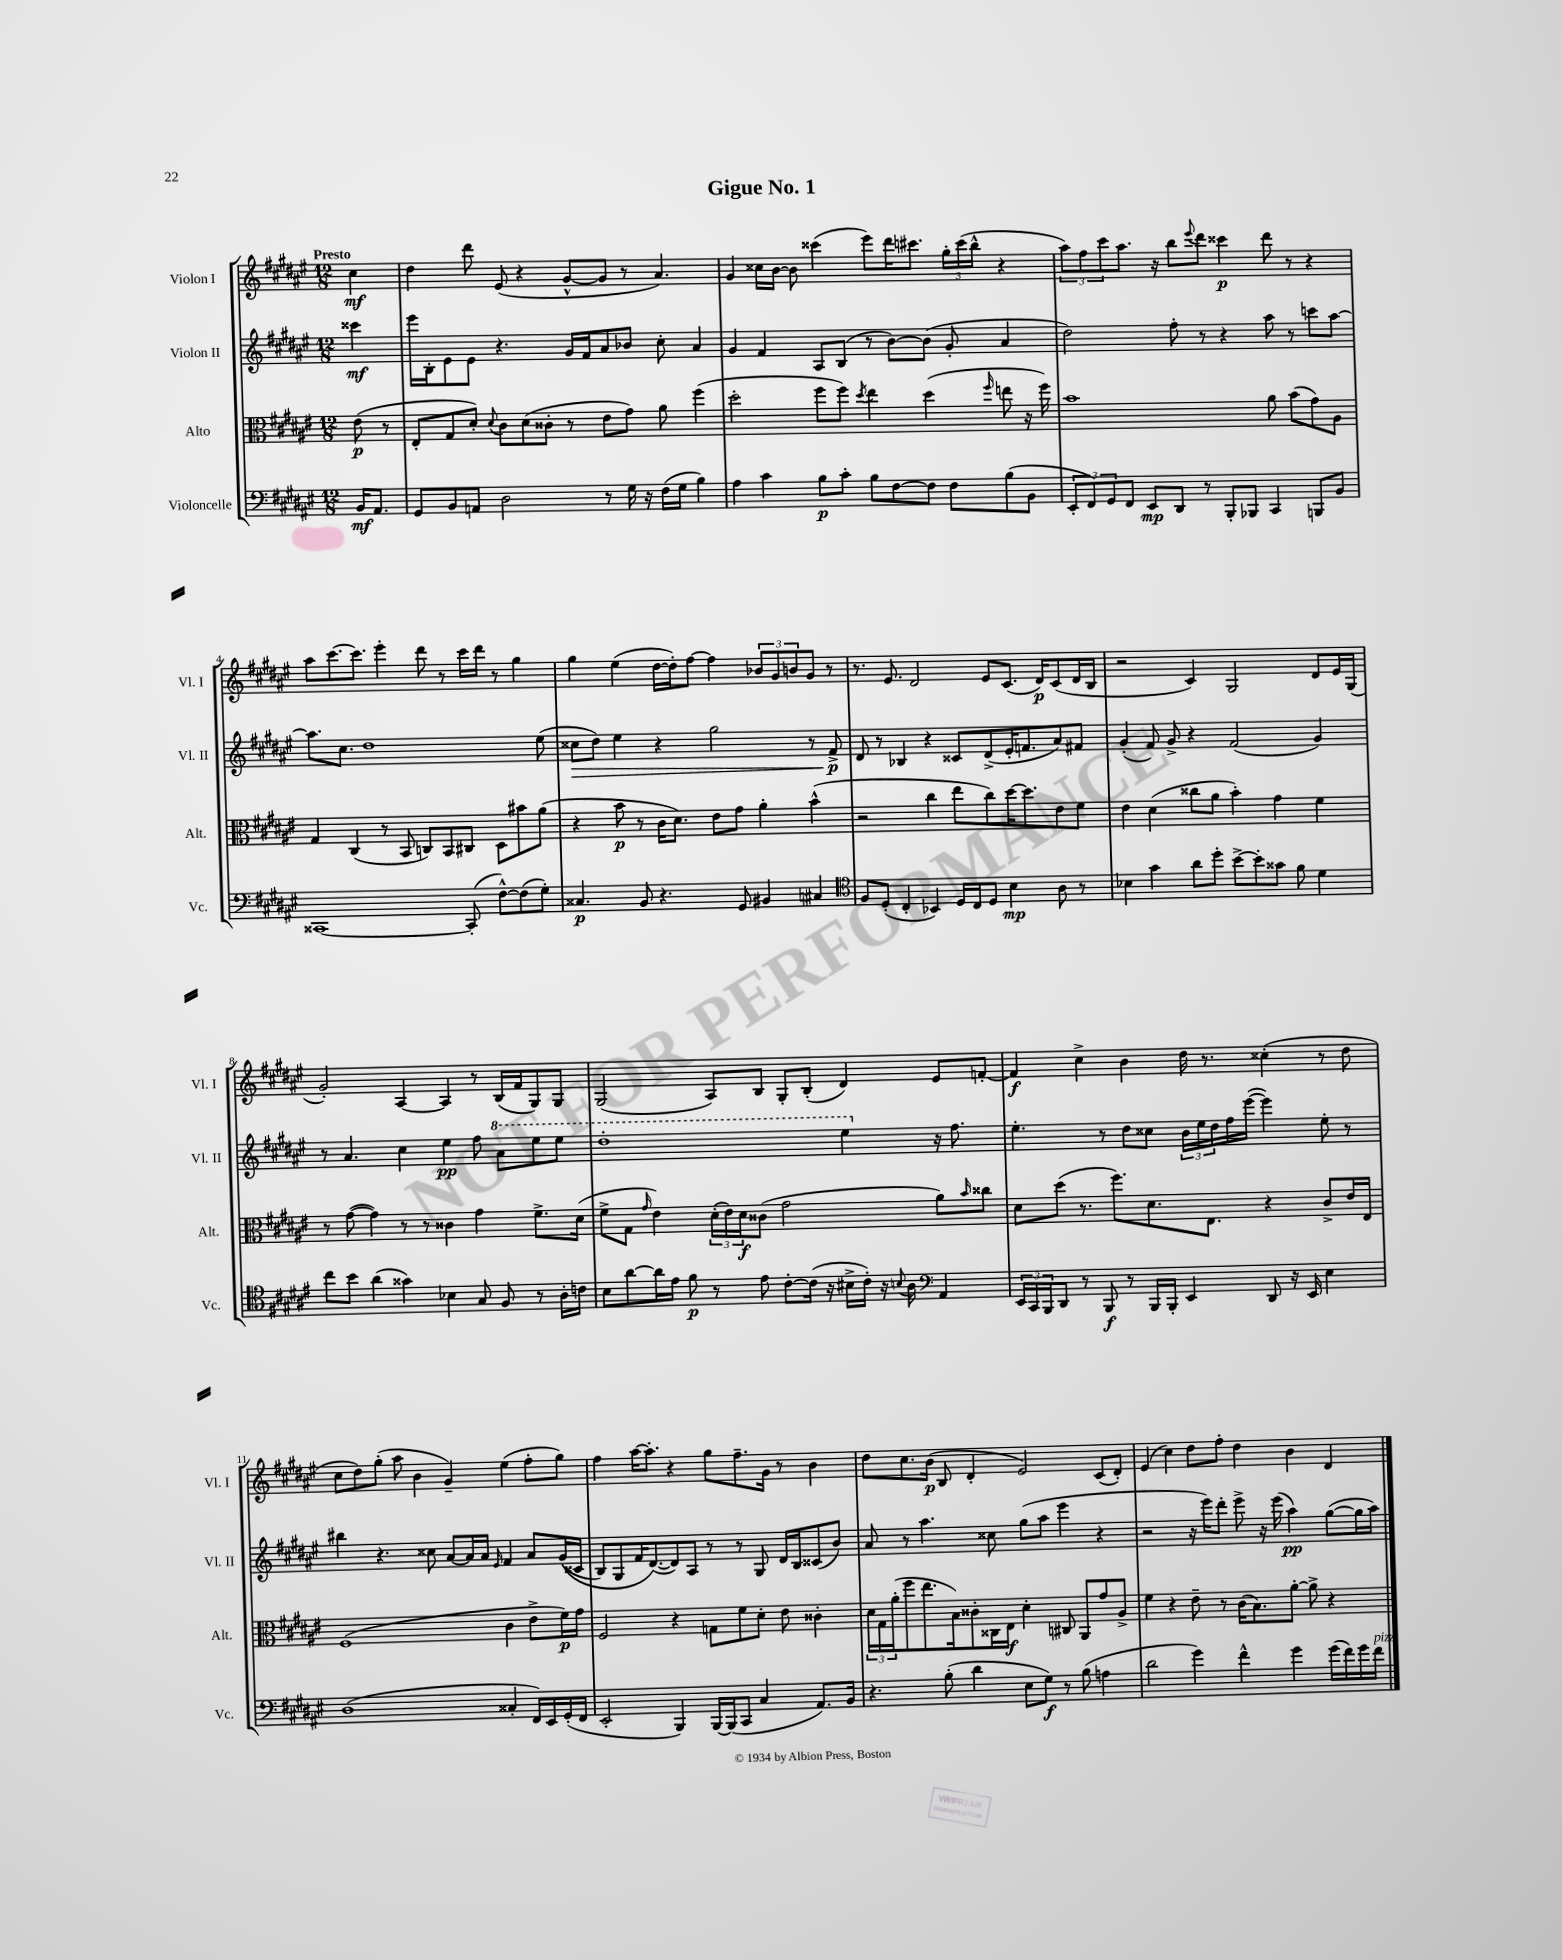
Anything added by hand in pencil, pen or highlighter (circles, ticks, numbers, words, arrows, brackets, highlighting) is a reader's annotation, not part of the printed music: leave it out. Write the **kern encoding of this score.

**kern	**dynam	**kern	**dynam	**kern	**dynam	**kern	**dynam
*part4	*part4	*part3	*part3	*part2	*part2	*part1	*part1
*staff4	*staff4	*staff3	*staff3	*staff2	*staff2	*staff1	*staff1
*I"Violoncelle	*	*I"Alto	*	*I"Violon II	*	*I"Violon I	*
*I'Vc.	*	*I'Alt.	*	*I'Vl. II	*	*I'Vl. I	*
*clefF4	*	*clefC3	*	*clefG2	*	*clefG2	*
*k[f#c#g#d#a#e#]	*	*k[f#c#g#d#a#e#]	*	*k[f#c#g#d#a#e#]	*	*k[f#c#g#d#a#e#]	*
*M12/8	*	*M12/8	*	*M12/8	*	*M12/8	*
=	=	=	=	=	=	=	=
!	!	!	!	!	!	!LO:TX:a:B:t=Presto	!
16BB/KL	mf	(8e#\	p	4ccc##X\	mf	4cc#\	mf
8.AA#/J	.	.	.	.	.	.	.
.	.	8r	.	.	.	.	.
=1	=1	=1	=1	=1	=1	=1	=1
8GG#/L	.	8E#'/L	.	16eee#\LL	.	4dd#\	.
.	.	.	.	16B'\J	.	.	.
8BB/	.	8G#/	.	8e#\	.	.	.
8AAn/J	.	8d#'/J)	.	8e#\J	.	8ddd#\	.
.	.	8qqd#/	.	.	.	.	.
2D#\	.	8c#\L	.	4.r	.	(8e#/	.
.	.	(8d#\	.	.	.	4r	.
.	.	8c##X'\J	.	.	.	.	.
.	.	8r	.	16g#/LL	.	[8g#^^/L	.
.	.	.	.	16f#/J	.	.	.
8r	.	8e#\L	.	8a#/	.	8g#/J]	.
16G#\	.	8g#\J)	.	8b-X/J	.	8r	.
16r	.	.	.	.	.	.	.
(16F#\LL	.	8a#\	.	8cc#'\	.	4.a#/)	.
16G#\JJ	.	.	.	.	.	.	.
4B\)	.	(4ff#\	.	4a#/	.	.	.
=2	=2	=2	=2	=2	=2	=2	=2
4A#\	.	2dd#'\	.	4g#/	.	4g#/	.
4c#\	.	.	.	4f#/	.	16cc##X\LL	.
.	.	.	.	.	.	[16b\JJ	.
.	.	.	.	.	.	8b\]	.
8B\L	p	8ff#\L	.	8A#/L	.	(4ccc##X\	.
8c#'\J	.	8ff#\J)	.	(8B/J	.	.	.
.	.	8qdd#/	.	.	.	.	.
8B\L	.	4ee#\	.	8r	.	8eee#\L)	.
[8F#\	.	.	.	[8b\L)	.	16ddd#\K	.
.	.	.	.	.	.	8.ccc#X\J	.
8F#\J]	.	(4dd#\	.	(8b\J]	.	.	.
8F#\L	.	.	.	8g#'/	.	24gg#'\LL	.
.	.	.	.	.	.	(24ccc#\	.
.	.	.	.	.	.	24bb^^\JJ	.
.	.	16qqff#/	.	.	.	.	.
(8B\	.	8een\	.	4a#/	.	4r	.
8BB\J	.	16r	.	.	.	.	.
.	.	16ff#\)	.	.	.	.	.
=3	=3	=3	=3	=3	=3	=3	=3
12EE#'/L	.	1b	.	2dd#\)	.	12aa#\L)	.
12FF#/)	.	.	.	.	.	12ff#\	.
12GG#/	.	.	.	.	.	12ccc#\	.
8FF#/J	.	.	.	.	.	8.aa#\J	.
8EE#/L	mp	.	.	.	.	.	.
.	.	.	.	.	.	16r	.
8DD#/J	.	.	.	8ff#'\	.	8bb\L	.
.	.	.	.	.	.	8qqeee#/	.
8r	.	.	.	8r	.	8ddd#\J	.
8BBB'/L	.	.	.	4r	.	4ccc##X\	p
8BBB-X/J	.	.	.	.	.	.	.
4CC#/	.	8a#\	.	8aa#\	.	8ddd#\	.
.	.	(8b\L	.	8r	.	8r	.
8BBBn/L	.	8g#\)	.	8cccn\L	.	4r	.
8BB/J	.	8A#\J	.	[8aa#\J	.	.	.
!!LO:LB:g=z
=4	=4	=4	=4	=4	=4	=4	=4
[1CC##X	.	4G#/	.	8.aa#\L]	.	8aa#\L	.
.	.	.	.	.	.	[8.ccc#\	.
.	.	.	.	8.cc#\J	.	.	.
.	.	(4C#/	.	.	.	.	.
.	.	.	.	.	.	8.ccc#\J]	.
.	.	.	.	1dd#	.	.	.
.	.	8r	.	.	.	4eee#'\	.
.	.	8BB/	.	.	.	.	.
.	.	8Cn/L)	.	.	.	8ddd#\	.
.	.	8BB/	.	.	.	8r	.
(8CC##'/]	.	8C#X/J	.	.	.	16ccc#\LL	.
.	.	.	.	.	.	16ddd#\JJ	.
[8F#^^\L)	.	8D#\L	.	.	.	8r	.
(8F#\]	.	8b#X\	.	.	.	4gg#\	.
8G#'\J)	.	(8a#\J	.	(8ee#\	.	.	.
=5	=5	=5	=5	=5	=5	=5	=5
!	!	!	!	!	!LO:HP:b	!	!
4.C##X/	p	4r	.	8cc##X\L	>	4gg#\	.
.	.	.	.	8dd#\J)	.	.	.
.	.	8b\	p	4ee#\	.	(4ee#\	.
8BB/	.	8r	.	.	.	.	.
4.r	.	16c#\KL	.	4r	.	[16dd#\LL	.
.	.	8.d#\J)	.	.	.	16dd#'\J])	.
.	.	.	.	.	.	[8ff#\J	.
.	.	8e#\L	.	2gg#\	.	4ff#\]	.
8GG#/	.	8g#\J	.	.	.	.	.
4BB#X/	.	4a#'\	.	.	.	12b-X/L	.
.	.	.	.	.	.	12g#/	.
.	.	.	.	.	.	12bn/	.
4C#X/	.	(4b^^\	.	8r	.	8g#/J	.
.	.	.	.	8f#^/	p	8r	.
.	.	.	.	.	]	.	.
=6	=6	=6	=6	=6	=6	=6	=6
*clefC4	*	*	*	*	*	*	*
8F#/L	.	2r	.	8d#/	.	8.r	.
(8D#'/J	.	.	.	8r	.	.	.
.	.	.	.	.	.	8.e#/	.
4C#'/	.	.	.	4B-X/	.	.	.
.	.	.	.	.	.	2d#/	.
4BB-X/)	.	4cc#\	.	4r	.	.	.
16D#/LL	.	8ee#\L	.	8c##X/L	.	.	.
16C#/J	.	.	.	.	.	.	.
8D#/J	.	8cc#\)	.	(8d#^/	.	8e#/L	.
4B\	mp	[16dd#\K	.	16e#'/K	.	(8.c#/J	.
.	.	8.dd#\]	.	8.fn/	.	.	.
.	.	.	.	.	.	16d#/KL)	p
8A#\	.	8e#\	.	8a#/)	.	(8c#/	.
8r	.	8f#\J	.	8f#X/J	.	16d#/L	.
.	.	.	.	.	.	16B/JJ	.
=7	=7	=7	=7	=7	=7	=7	=7
4B-X\	.	4e#\	.	(4g#'/	.	2r	.
4g#\	.	(4d#\	.	8f#/)	.	.	.
.	.	.	.	8g#^/	.	.	.
8a#\L	.	8cc##X\L	.	4r	.	4c#/)	.
8dd#'\J	.	8a#\J	.	.	.	.	.
[8b^\L	.	4b'\)	.	(2f#/	.	2G#/	.
8b'\]	.	.	.	.	.	.	.
8g##X\J	.	4g#\	.	.	.	.	.
8f#\	.	.	.	.	.	.	.
4d#\	.	4f#\	.	4g#/)	.	8d#/L	.
.	.	.	.	.	.	16e#/L	.
.	.	.	.	.	.	(16G#/JJ	.
!!LO:LB:g=z
=8	=8	=8	=8	=8	=8	=8	=8
8cc#\L	.	8r	.	8r	.	2g#'/)	.
8b\J	.	([8g#\	.	4.a#/	.	.	.
(4a#\	.	4g#\])	.	.	.	.	.
4g##X\)	.	8r	.	4cc#\	.	[4A#/	.
.	.	8r	.	.	.	.	.
4B-X\	.	4c##X\	.	4ee#\	pp	4A#/]	.
8G#/	.	4g#\	.	8ff#\	.	8r	.
*	*	*	*	*8va	*	*	*
8F#/	.	.	.	8aa#\L	.	(16B/LL	.
.	.	.	.	.	.	16f#/J	.
8r	.	8.f#^\L	.	8eee#\	.	8G#/)	.
16A#'\LL	.	.	.	8eee#\J	.	8G#/J	.
16cn\JJ	.	(16d#\Jk	.	.	.	.	.
=9	=9	=9	=9	=9	=9	=9	=9
8B\L	.	8f#^\L	.	1ddd#'	.	(2G#/	.
[8a#\	.	8G#\J	.	.	.	.	.
.	.	16qqg#/	.	.	.	.	.
16a#\L]	.	4e#\)	.	.	.	.	.
16e#\JJ	.	.	.	.	.	.	.
8f#\	p	.	.	.	.	.	.
8r	.	(24d#'\LL	.	.	.	8A#/L)	.
.	.	24e#\)	.	.	.	.	.
.	.	24d#\J	f	.	.	.	.
8e#\	.	(8c##X\J	.	.	.	8B/J	.
[8c#'\L	.	2g#\	.	.	.	8G#'/L	.
(16c#\Jk]	.	.	.	.	.	(8B'/J	.
16r	.	.	.	.	.	.	.
16B#X^\LL	.	.	.	4eee#\	.	4d#/)	.
16c#'\JJ)	.	.	.	.	.	.	.
16r	.	.	.	.	.	.	.
8qqBn/	.	.	.	.	.	.	.
16A#\	.	.	.	.	.	.	.
*clefF4	*	*	*	*	*	*	*
*	*	*	*	*X8va	*	*	*
4AA#/	.	8a#\L)	.	16r	.	8e#/L	.
.	.	.	.	8.ff#\	.	.	.
.	.	16qqb/	.	.	.	.	.
.	.	8cc##X\J	.	.	.	[8fn'/J	.
=10	=10	=10	=10	=10	=10	=10	=10
24EE#/LL	.	8d#\L	.	4.ee#'\	.	4f/]	f
24CC#/	.	.	.	.	.	.	.
24BBB/J	.	.	.	.	.	.	.
8DD#/J	.	(8dd#\J	.	.	.	.	.
8r	.	8.r	.	.	.	4cc#^\	.
8BBB/	f	.	.	8r	.	.	.
.	.	8.ff#\L)	.	.	.	.	.
8r	.	.	.	8dd#\L	.	4b\	.
16BBB/LL	.	8.d#\	.	8cc##X\J	.	.	.
16BBB'/JJ	.	.	.	.	.	.	.
4EE#/	.	.	.	24b\LL	.	16dd#\	.
.	.	.	.	24ee#\	.	.	.
.	.	8.E#\J	.	.	.	8.r	.
.	.	.	.	24dd#\	.	.	.
.	.	.	.	16ff#\	.	.	.
.	.	.	.	([16eee#\JJ	.	.	.
8DD#/	.	4r	.	4eee#\])	.	(4cc##X'\	.
16r	.	.	.	.	.	.	.
16EE#/	.	.	.	.	.	.	.
4E#\	.	8c#^/L	.	8ee#'\	.	8r	.
.	.	16e#/L	.	8r	.	8dd#\	.
.	.	16E#/JJ	.	.	.	.	.
!!LO:LB:g=z
=11	=11	=11	=11	=11	=11	=11	=11
(1D#	.	(1F#	.	4bb#X\	.	8cc#\L	.
.	.	.	.	.	.	8dd#\)	.
.	.	.	.	4.r	.	(8gg#'\J	.
.	.	.	.	.	.	8aa#\	.
.	.	.	.	.	.	4b\	.
.	.	.	.	8cc##X\	.	.	.
.	.	.	.	[8a#/L	.	4g#~/)	.
.	.	.	.	16a#/L]	.	.	.
.	.	.	.	16a#/JJ	.	.	.
.	.	.	.	16qqe#/	.	.	.
4C##X'/	.	4c#\	.	4f#/	.	(4ee#\	.
16FF#/LL)	.	8e#^\L	.	8a#/L	.	8ff#'\L	.
16EE#/	.	.	.	.	.	.	.
(16GG#'/	.	16f#\L)	p	((16g#/L	.	8gg#\J)	.
16FF#/JJ	.	16g#\JJ	.	16c##X/JJ	.	.	.
=12	=12	=12	=12	=12	=12	=12	=12
2EE#'/	.	2F#/	.	8B/L)	.	4ff#\	.
.	.	.	.	8G#/	.	.	.
.	.	.	.	16f#/K	.	[16aa#\KL	.
.	.	.	.	([8.d#/)	.	8.aa#'\J]	.
4BBB/)	.	4r	.	8d#/])	.	4r	.
.	.	.	.	8A#/J	.	.	.
[16BBB/LL	.	8Gn\L	.	8r	.	8gg#\L	.
(16BBB/J]	.	.	.	.	.	.	.
8CC#/J	.	8f#\	.	8r	.	8.ff#~\	.
4C#/	.	8d#'\J	.	8G#/	.	.	.
.	.	.	.	.	.	16g#\Jk	.
.	.	8e#\	.	16d#/LL	.	8r	.
.	.	.	.	16B/J	.	.	.
8.AA#/L)	.	4c##X'\	.	(8c##X/	.	4b\	.
.	.	.	.	8b/J)	.	.	.
16BB/Jk	.	.	.	.	.	.	.
=13	=13	=13	=13	=13	=13	=13	=13
4.r	.	24d#\LL	.	8a#/	.	8dd#\L	.
.	.	24G#\	.	.	.	.	.
.	.	(24a#'\J	.	.	.	.	.
.	.	8ff#\	.	8r	.	8.cc#\	.
.	.	8.ee#\	.	4.aa#\	.	.	.
.	.	.	.	.	.	(16b\Jk	p
(8B'\	.	.	.	.	.	8B/	.
.	.	16B\k)	.	.	.	.	.
4d#\	.	8c##X'\	.	.	.	4d#'/	.
.	.	16C##X\L	.	8cc##X\	.	.	.
.	.	16E#\JJ	f	.	.	.	.
8E#\L	.	4d#'\	.	(8gg#\L	.	2e#/)	.
8G#\J)	f	.	.	8aa#\J	.	.	.
8r	.	8C#X/	.	4eee#\	.	.	.
(8B\	.	8AA#/L	.	.	.	.	.
4An\	.	8g#/	.	4r	.	(8c#/L	.
.	.	8A#^/J	.	.	.	8d#'/J)	.
=14	=14	=14	=14	=14	=14	=14	=14
2d#\	.	4f#\	.	2r	.	(4e#/	.
.	.	4r	.	.	.	4cc#\)	.
4g#\)	.	8e#~\	.	16r	.	8dd#\L	.
.	.	.	.	16eee#\KL)	.	.	.
.	.	8r	.	8ddd#'\J	.	8ff#'\J	.
4f#^^\	.	(16c#\KL	.	8eee#^\	.	4dd#\	.
.	.	8.B\)	.	.	.	.	.
.	.	.	.	16r	.	.	.
.	.	.	.	(16eee#\	.	.	.
4g#\	.	[8a#'\J	.	4aa#\)	pp	4b\	.
.	.	8a#^\]	.	.	.	.	.
(16g#\LL	.	4r	.	([8gg#\L	.	4d#/	.
16f#\)	.	.	.	.	.	.	.
16g#\	.	.	.	16gg#\L]	.	.	.
!LO:TX:a:i:t=pizz.	!	!	!	!	!	!	!
16f#\JJ	.	.	.	16aa#\JJ)	.	.	.
==	==	==	==	==	==	==	==
*-	*-	*-	*-	*-	*-	*-	*-
